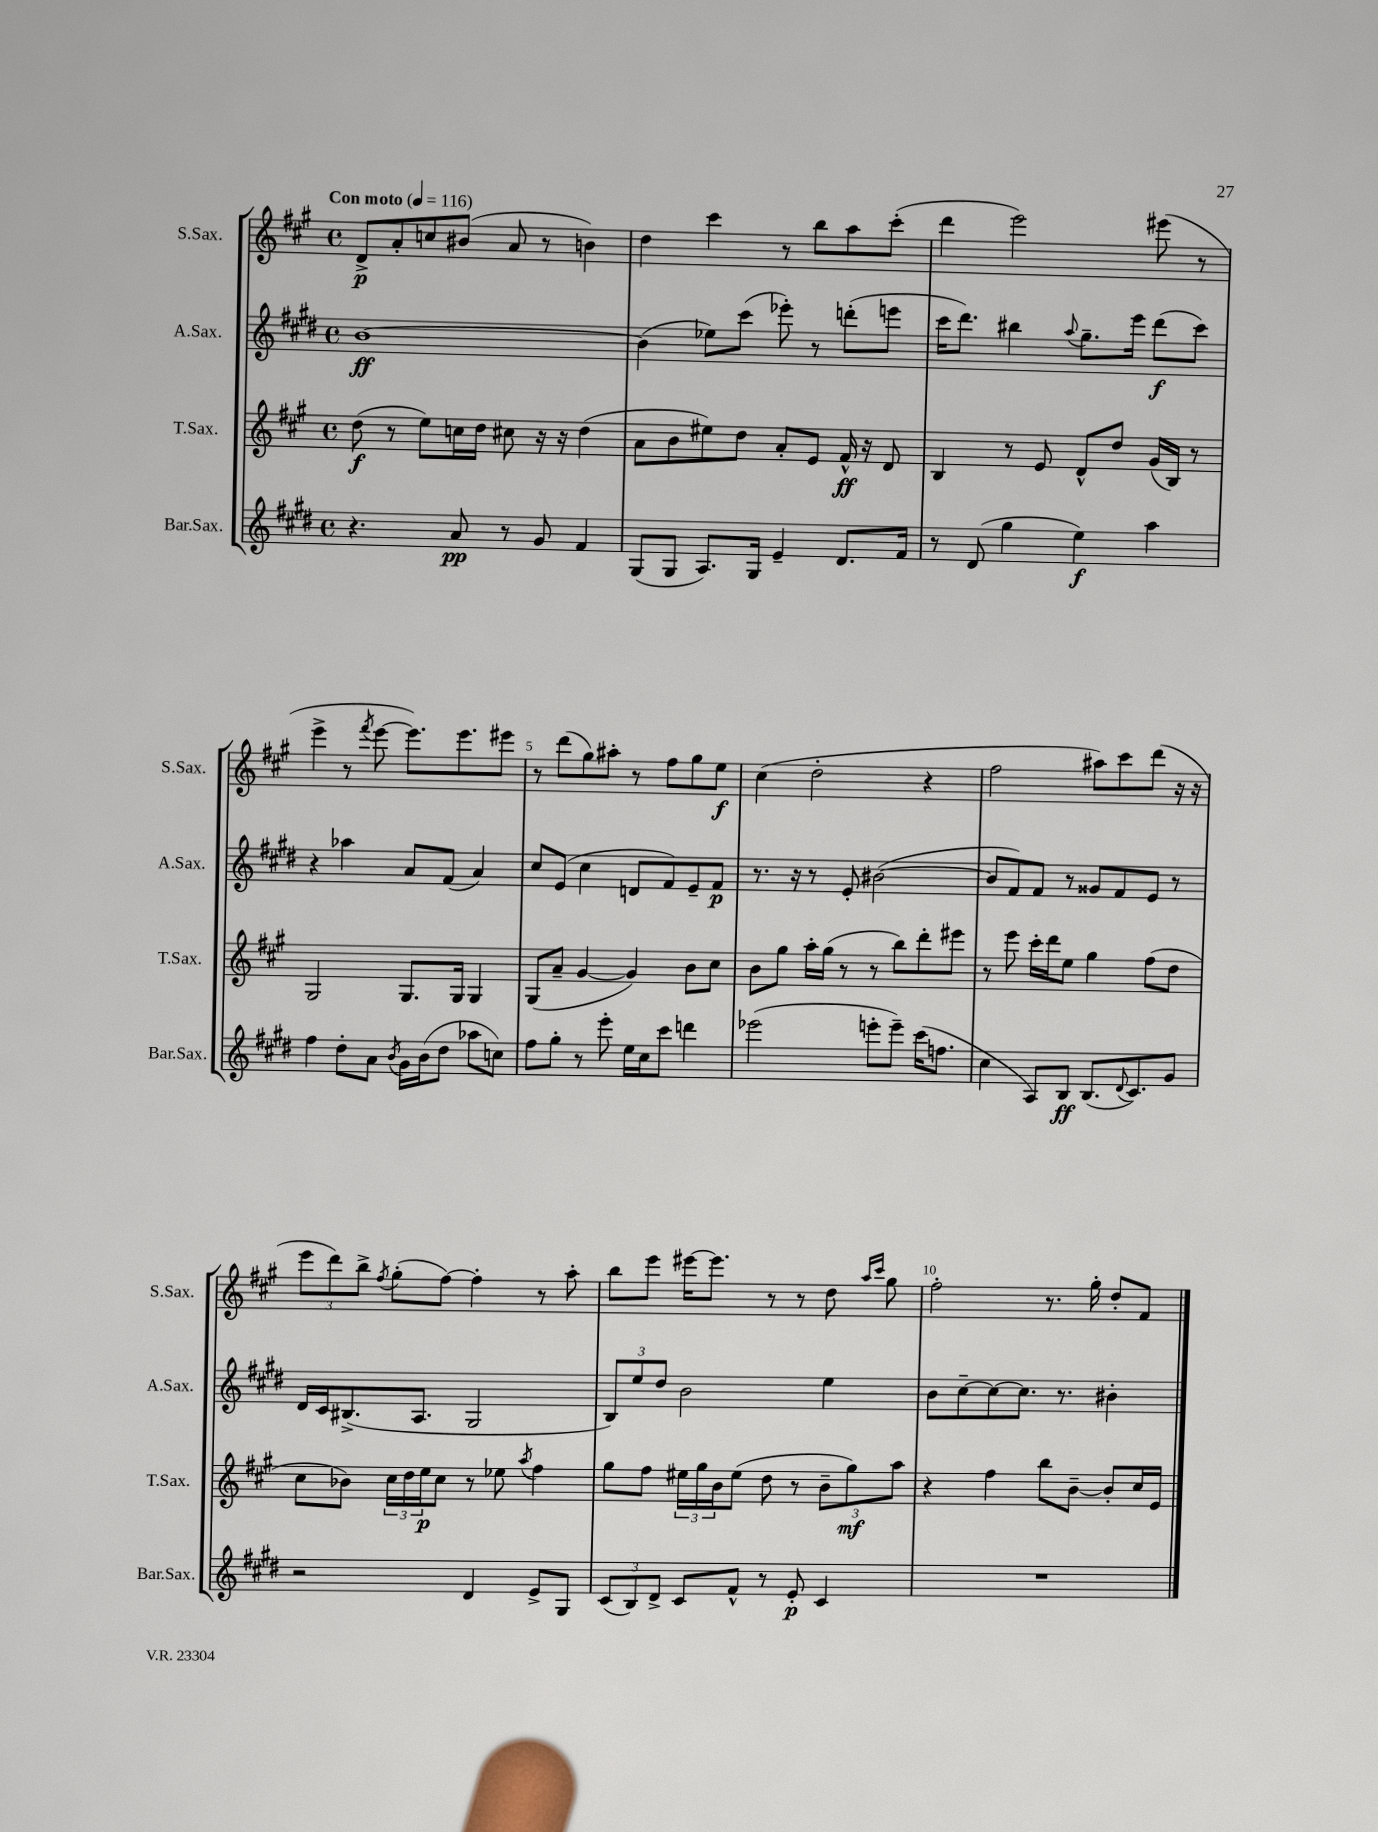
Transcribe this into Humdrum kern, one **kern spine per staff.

**kern	**kern	**kern	**kern
*staff4	*staff3	*staff2	*staff1
*clefG2	*clefG2	*clefG2	*clefG2
*k[f#c#g#d#]	*k[f#c#g#]	*k[f#c#g#d#]	*k[f#c#g#]
*M4/4	*M4/4	*M4/4	*M4/4
*met(c)	*met(c)	*met(c)	*met(c)
*MM116	*MM116	*MM116	*MM116
4.r	(8dd	[1b	8d^
.	8r	.	8a'
.	8ee)	.	8cc
8a	16cc	.	(8b#
.	16dd	.	.
8r	8cc#	.	8a
8g#	16r	.	8r
.	16r	.	.
4f#	(4dd	.	4b)
=	=	=	=
(8G#	8a	(4b]	4dd
8G#	8b	.	.
8.A)	8ee#)	8ee-)	4ccc#
.	8dd	(8ccc#	.
16G#	.	.	.
4e~	8a'	8eee-')	8r
.	8e	8r	8bb
8.d#	16f#^^	(8ddd'	8aa
.	16r	.	.
.	8d	8eee	(8ccc#'
16f#	.	.	.
=	=	=	=
8r	4B	16ccc#	4ddd
.	.	8.ddd#)	.
(8d#	.	.	.
4gg#	8r	4bb#	2eee)
.	8e	.	.
.	.	8qqaa	.
4ee)	8d^^	8.gg#~	.
.	8dd	.	.
.	.	16eee	.
4aa	(16g#	(8ddd#	(8eee#
.	16B)	.	.
.	8r	8ccc#)	8r
=	=	=	=
4ff#	2G#	4r	4eee^
8dd#'	.	4aa-	8r
.	.	.	8qfff#
8a	.	.	[8eee
8qb	.	.	.
16g#	8.G#	8a	8.eee])
(16b	.	.	.
8dd#	.	(8f#	.
.	16G#	.	8.eee
8aa-	4G#	4a)	.
8cc)	.	.	8eee#
=	=	=	=
8ff#	(8G#	8cc#	8r
8gg#'	8a~	(8e	(8ddd
8r	[4g#	4cc#	8gg#)
8eee'	.	.	8aa#'
16ee	4g#])	8d	8r
16cc#	.	.	.
8ccc#	.	8f#)	8ff#
4ddd	8b	8e~	8gg#
.	8cc#	8f#	8ee
=	=	=	=
(2eee-	8b	8.r	(4cc#
.	8gg#	.	.
.	.	16r	.
.	16aa'	8r	2dd'
.	(16gg#	.	.
.	8r	8e'	.
8eee'	8r	([2b#	.
8eee~)	8bb)	.	.
(16ccc#	8ddd'	.	4r
8.ff	.	.	.
.	8eee#	.	.
=	=	=	=
4cc#	8r	8b#]	2ff#
.	8eee	8f#)	.
8A)	16ccc#'	8f#	.
.	16ddd	.	.
8B	8ee	8r	.
(8.B	4gg#	8g##	8aa#)
.	.	8f#	8ccc#
8qqd#	.	.	.
8.c#)	.	.	.
.	(8ff#	8e	(8ddd
8g#	8dd	8r	16r
.	.	.	16r
=	=	=	=
2r	8cc#	16d#	12eee
.	.	16c#	.
.	.	.	12ddd)
.	8b-)	(8.B#^	.
.	.	.	12bb^
.	.	.	8qff#
.	24cc#	.	(8gg#'
.	24dd	.	.
.	.	8.A	.
.	24ee	.	.
.	8cc#	.	[8ff#)
4d#	8r	2G#	4ff#']
.	8ee-	.	.
.	8qaa	.	.
8e^	4ff#	.	8r
8G#	.	.	8aa'
=	=	=	=
(12c#	8gg#	12B)	8bb
12B)	.	12ee	.
.	8ff#	.	8eee
12d#^	.	12dd#	.
8c#	24ee#	2b	[16eee#
.	24gg#	.	.
.	.	.	8.eee#]
.	24b	.	.
8f#^^	(8ee#	.	.
8r	8dd	.	8r
8e'	8r	.	8r
4c#	12b~	4ee	8dd
.	12gg#)	.	.
.	.	.	16qqaa
.	.	.	16qqccc#
.	.	.	8gg#
.	12aa	.	.
=	=	=	=
1r	4r	8b	2ff#'
.	.	[8cc#~	.
.	4ff#	8cc#_	.
.	.	8.cc#]	.
.	8bb	.	8.r
.	.	8.r	.
.	[8b~	.	.
.	.	.	16gg#'
.	8b']	4b#'	8dd'
.	16cc#	.	8f#
.	16e	.	.
==	==	==	==
*-	*-	*-	*-
